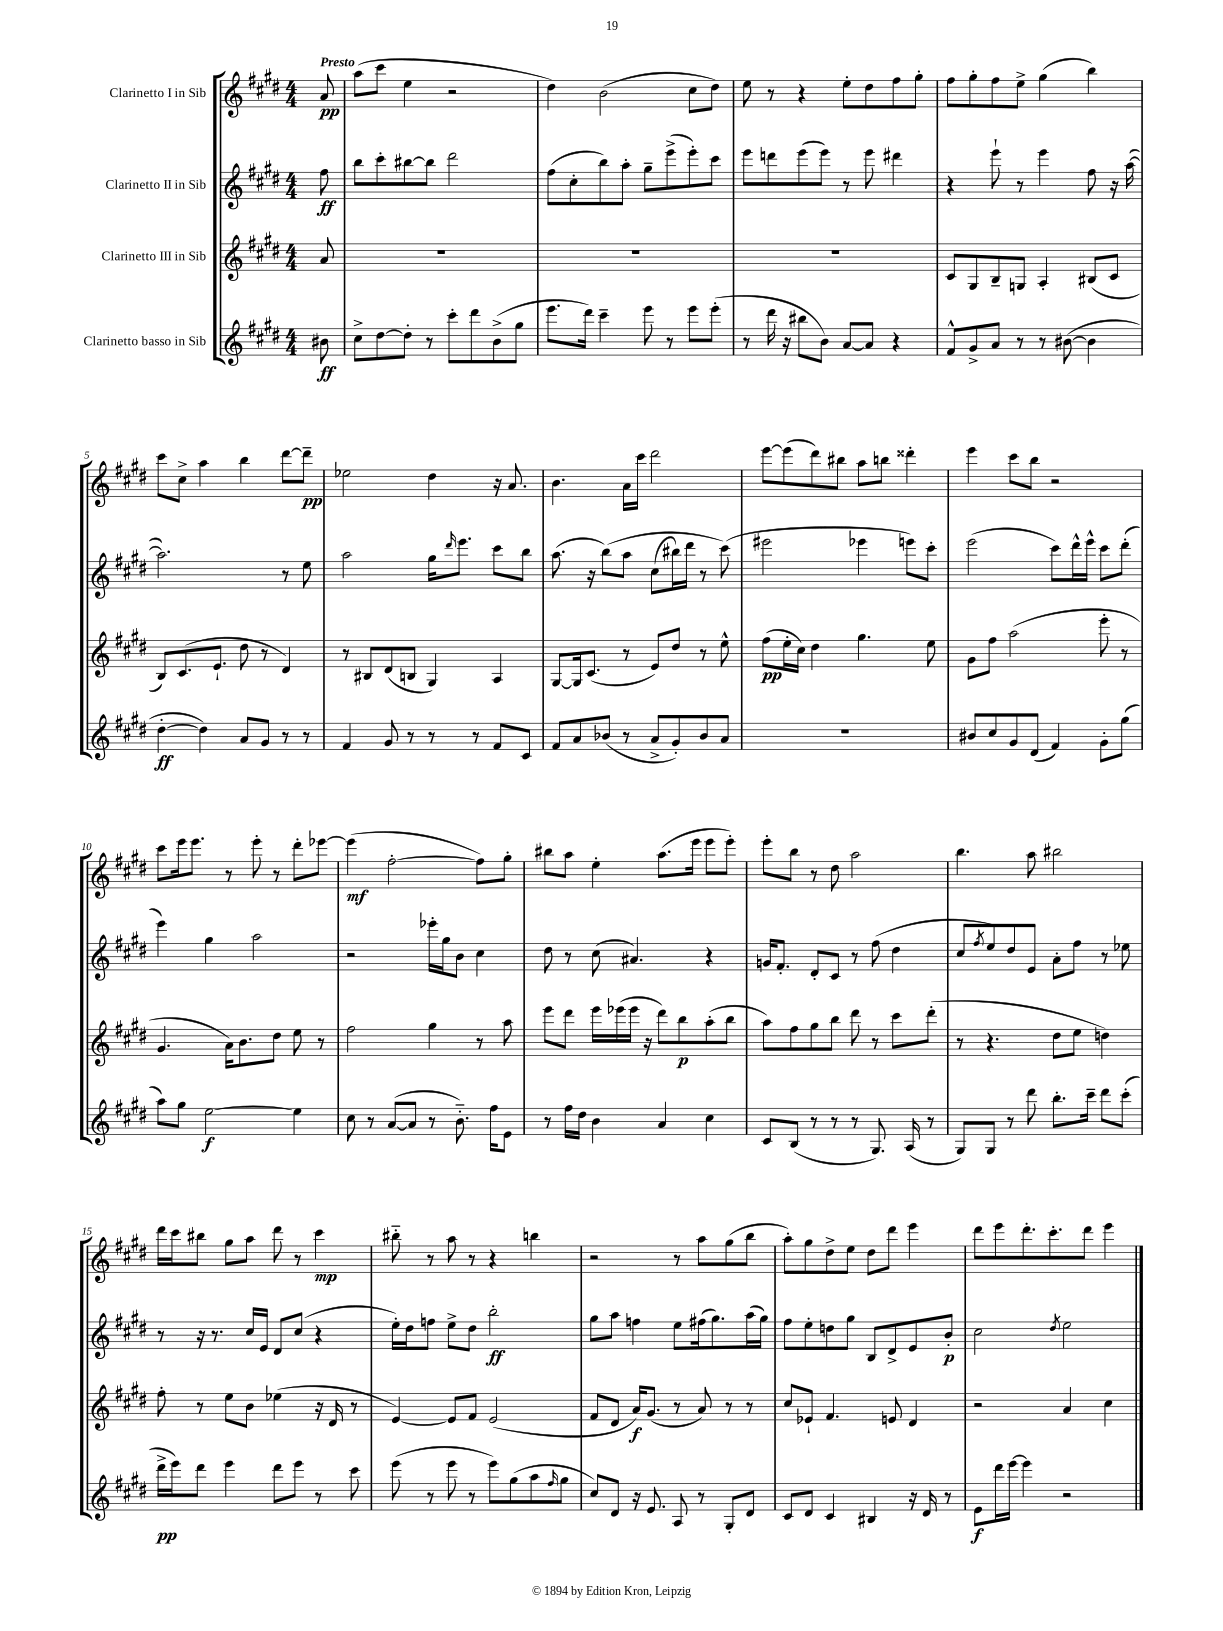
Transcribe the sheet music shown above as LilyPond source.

<<
\new StaffGroup <<
\new Staff = "s0" \with { instrumentName = "Clarinetto I in Sib" } {
    \clef treble \key e \major \numericTimeSignature \time 4/4 \partial 8 \tempo "Presto"
    a'8\pp |
    a''8( cis'''8 e''4 r2 |
    dis''4) b'2( cis''8 dis''8) |
    e''8 r8 r4 e''8-. dis''8 fis''8 gis''8-. |
    fis''8 gis''8-. fis''8 e''8-> gis''4( b''4) |
    cis'''8 cis''8-> a''4 b''4 dis'''8~ dis'''8--\pp |
    ees''2 dis''4 r16 a'8. |
    b'4. a'16 cis'''16 dis'''2 |
    e'''8~ e'''8( dis'''8) bis''8 a''8 b''8 disis'''4-. |
    e'''4 cis'''8 b''8 r2 |
    cis'''8 e'''16 e'''8. r8 e'''8-. r8 dis'''8-. ees'''8~ |
    ees'''4\mf( fis''2~-. fis''8) gis''8-. |
    bis''8 a''8 e''4-. a''8.( e'''16 e'''8 e'''8-.) |
    e'''8-. b''8 r8 dis''8 a''2 |
    b''4. a''8 bis''2 |
    dis'''16 cis'''16 bis''8 gis''8 a''8 dis'''8 r8 cis'''4\mp |
    bis''8-_ r8 a''8 r8 r4 b''4 |
    r2 r8 a''8 gis''8( b''8 |
    a''8-.) gis''8 dis''8-> e''8 dis''8 dis'''8 e'''4 |
    dis'''8 e'''8 dis'''8.-. cis'''8.-. dis'''8 e'''4 \bar "|." |
}
\new Staff = "s1" \with { instrumentName = "Clarinetto II in Sib" } {
    \clef treble \key e \major \numericTimeSignature \time 4/4 \partial 8
    fis''8\ff |
    b''8 cis'''8-. bis''8~ bis''8 dis'''2 |
    fis''8( cis''8-. b''8) a''8-. gis''8-- e'''8->( e'''8-.) cis'''8 |
    e'''8 d'''8 e'''8( e'''8) r8 e'''8 dis'''4 |
    r4 e'''8-! r8 e'''4 fis''8 r16 a''16~( |
    a''2.) r8 e''8 |
    a''2 gis''16 \grace { dis'''16 } e'''8. cis'''8 b''8 |
    a''8.( r16 b''8)\( a''8 cis''8( bis''16) dis'''16 r8 cis'''8(\) |
    eis'''2 ees'''4 e'''8) cis'''8-. |
    e'''2( cis'''8) dis'''16-^ e'''16-^ cis'''8 dis'''8-.( |
    e'''4) gis''4 a''2 |
    r2 ees'''16-. gis''16 b'8 cis''4 |
    dis''8 r8 cis''8( ais'4.) r4 |
    g'16 fis'8.-. dis'8-. cis'8 r8 fis''8( dis''4 |
    cis''8 \acciaccatura { fis''8 } e''8) dis''8 e'8 a'8-. fis''8 r8 ees''8 |
    r8 r16 r8. cis''16 e'16 dis'8 cis''8( r4 |
    e''16-.) dis''16 f''8 e''8-> dis''8 b''2-.\ff |
    gis''8 a''8 f''4 e''8 fis''16( gis''8.) a''16( gis''16) |
    fis''8 e''8-. d''8 gis''8 b8 dis'8-> e'8 b'8-.\p |
    cis''2 \acciaccatura { dis''8 } e''2 \bar "|." |
}
\new Staff = "s2" \with { instrumentName = "Clarinetto III in Sib" } {
    \clef treble \key e \major \numericTimeSignature \time 4/4 \partial 8
    a'8 |
    R1 |
    R1 |
    R1 |
    cis'8 gis8 b8-- g8 a4-. bis8( cis'8 |
    b8) cis'8.( e'8.-! dis''8 r8 dis'4) |
    r8 bis8 dis'8( b8 gis4) a4 |
    gis8~ gis16 cis'8.( r8 e'8) dis''8 r8 e''8-^ |
    fis''8\pp( e''16-. cis''16) dis''4 gis''4. e''8 |
    gis'8 fis''8 a''2( e'''8-. r8 |
    gis'4. a'16) b'8. dis''8 e''8 r8 |
    fis''2 gis''4 r8 a''8 |
    e'''8 dis'''8 e'''16 ees'''16( ees'''16 r16 dis'''8) b''8\p a''8-.( b''8 |
    a''8) fis''8 gis''8 b''8 dis'''8 r8 cis'''8 dis'''8-.( |
    r8 r4. dis''8 e''8 d''4) |
    fis''8-. r8 e''8 b'8 ees''4( r16 dis'16 r8 |
    e'4~) e'8 fis'8 e'2( |
    fis'8 dis'8 a'16\f) gis'8.( r8 a'8) r8 r8 |
    cis''8 ees'8-! fis'4. e'8 dis'4 |
    r2 a'4 cis''4 \bar "|." |
}
\new Staff = "s3" \with { instrumentName = "Clarinetto basso in Sib" } {
    \clef treble \key e \major \numericTimeSignature \time 4/4 \partial 8
    bis'8\ff |
    cis''8-> dis''8~ dis''8-. r8 cis'''8-. dis'''8 b'8->( gis''8 |
    e'''8. dis'''16) cis'''4-- e'''8 r8 e'''8 e'''8-.( |
    r8 dis'''16 r16 bis''8 b'8) a'8~ a'8 r4 |
    fis'8-^ gis'8-> a'8 r8 r8 bis'8~( bis'4 |
    dis''4~-.\ff dis''4) a'8 gis'8 r8 r8 |
    fis'4 gis'8 r8 r8 r8 fis'8 cis'8 |
    fis'8 a'8 bes'8( r8 a'8-> gis'8-.) bes'8 a'8 |
    R1 |
    bis'8 cis''8 gis'8 dis'8( fis'4) gis'8-. gis''8( |
    a''8) gis''8 e''2~\f e''4 |
    cis''8 r8 a'8~( a'8 r8 b'8.-_) fis''16 e'8 |
    r8 fis''16 dis''16 b'4 a'4 cis''4 |
    cis'8 b8( r8 r8 r8 gis8.) a16( r8 |
    gis8) gis8 r8 dis'''8 b''8.-. cis'''16-- dis'''8 cis'''8-.( |
    dis'''16->\pp e'''16) dis'''8 e'''4 dis'''8 e'''8 r8 cis'''8 |
    e'''8( r8 e'''8 r8 e'''8) gis''8( a''8 \grace { fis''16 } gis''8 |
    cis''8) dis'8 r16 e'8. a8 r8 gis8-. dis'8 |
    cis'8 dis'8 cis'4 bis4 r16 dis'16 r8 |
    e'8\f dis'''16 e'''16~ e'''4 r2 \bar "|." |
}
>>
>>
